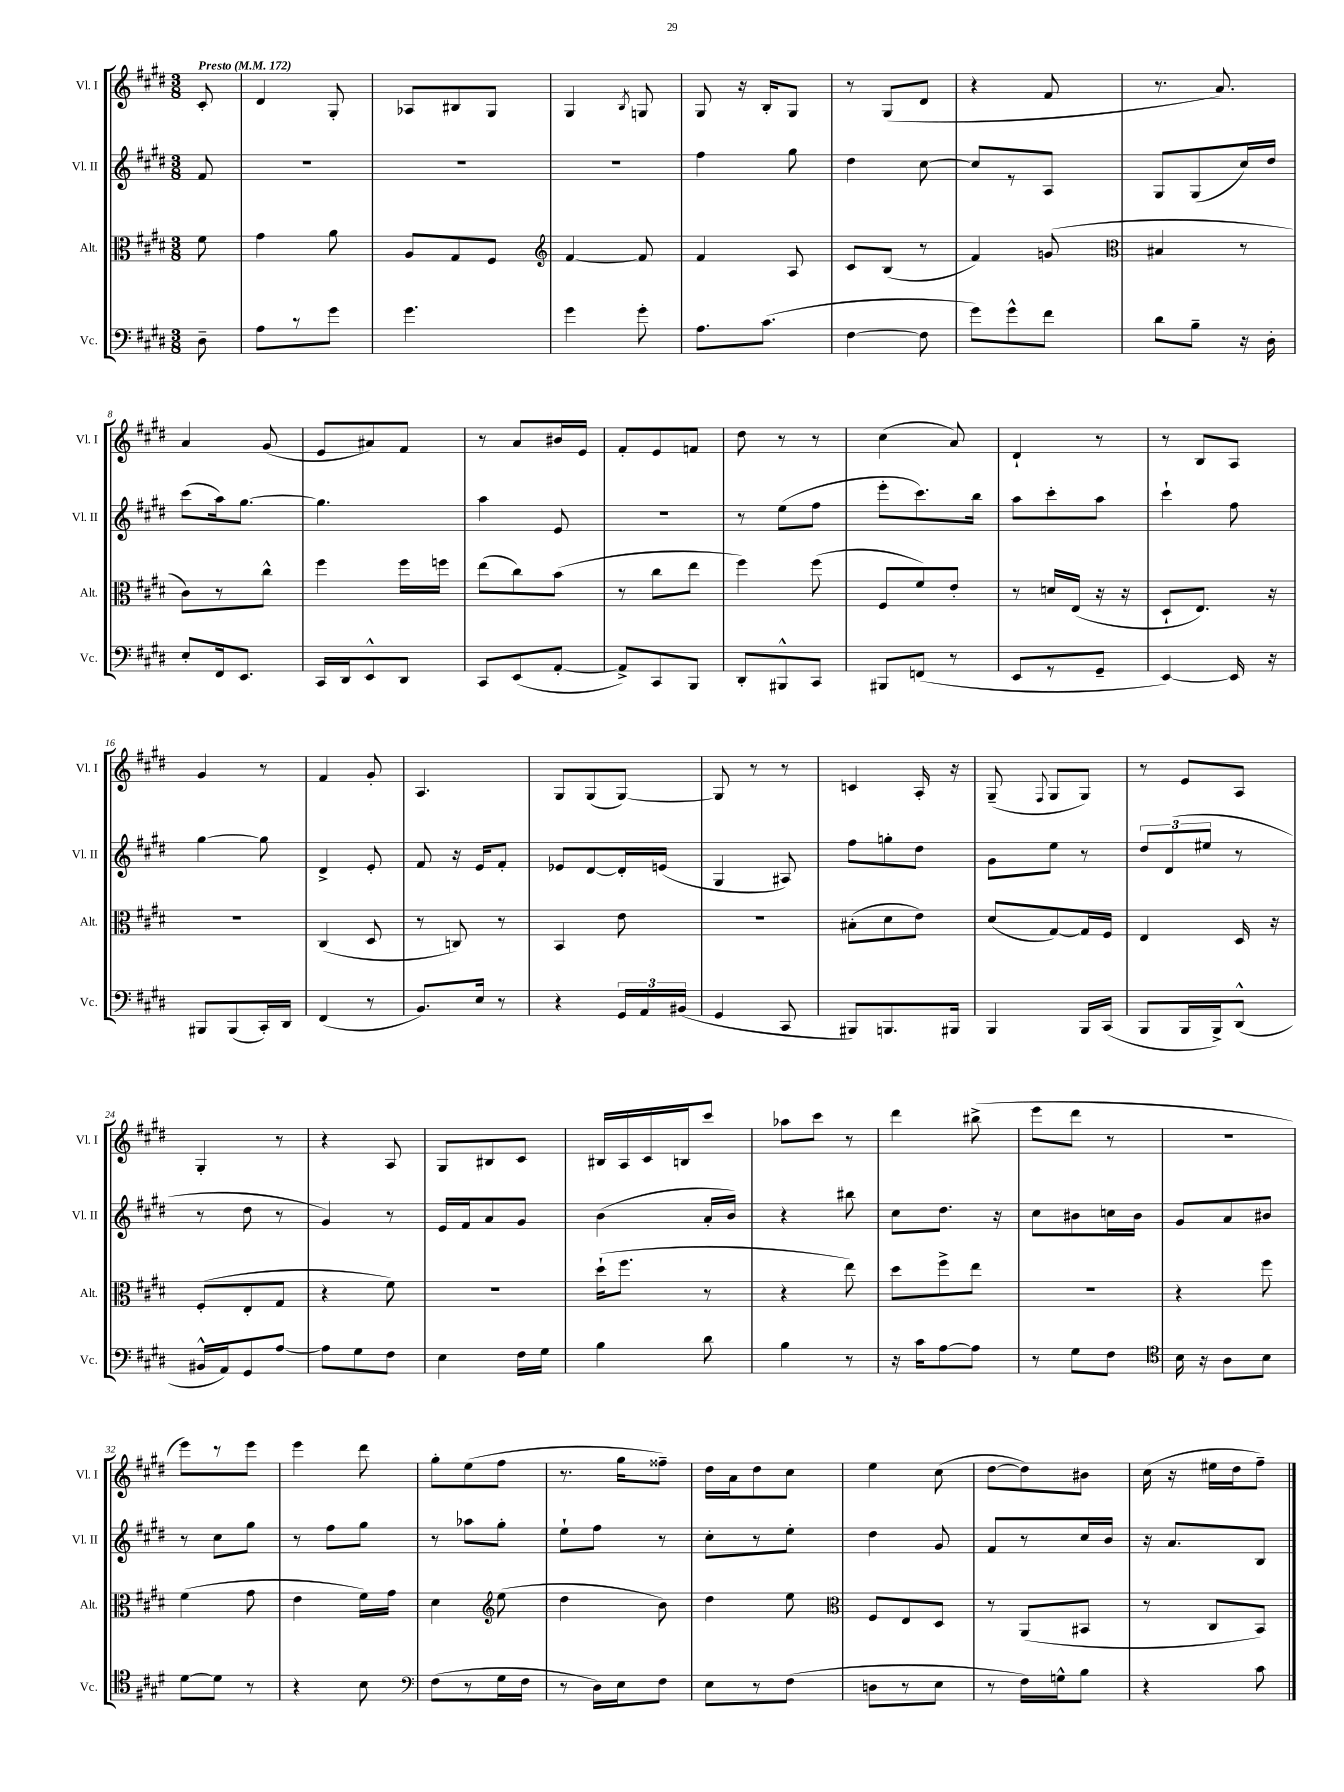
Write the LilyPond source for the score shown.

<<
\new StaffGroup <<
\new Staff = "s0" \with { instrumentName = "Vl. I" shortInstrumentName = "Vl. I" } {
    \clef treble \key e \major \numericTimeSignature \time 3/8 \partial 8 \tempo "Presto" 4 = 172
    \autoBeamOff cis'8-. |
    dis'4 gis8-. |
    aes8[ bis8 gis8] |
    gis4 \acciaccatura { b8 } g8 |
    gis8 r16 b16[-. gis8] |
    r8 gis8[( dis'8] |
    r4 fis'8 |
    r8. a'8.) |
    a'4 gis'8( |
    e'8[ ais'8) fis'8] |
    r8 a'8[ bis'16 e'16] |
    fis'8[-. e'8 f'8] |
    dis''8 r8 r8 |
    cis''4( a'8) |
    dis'4-! r8 |
    r8 b8[ a8] |
    gis'4 r8 |
    fis'4 gis'8-. |
    a4. |
    gis8[ gis8( gis8]~) |
    gis8 r8 r8 |
    c'4 a16-. r16 |
    gis8--( \appoggiatura { fis8 } gis8[ gis8]) |
    r8 e'8[ a8] |
    gis4-. r8 |
    r4 a8 |
    gis8[ bis8 cis'8] |
    bis16[ a16 cis'16 b16 cis'''8] |
    aes''8[ cis'''8] r8 |
    dis'''4 bis''8->( |
    e'''8[ dis'''8] r8 |
    R4. |
    e'''8[) r8 e'''8] |
    e'''4 dis'''8 |
    gis''8[-. e''8( fis''8] |
    r8. gis''16[ fisis''8]--) |
    dis''16[ a'16 dis''8 cis''8] |
    e''4 cis''8( |
    dis''8[~ dis''8) bis'8] |
    cis''16( r16 eis''16[ dis''16 fis''8]--) \bar "|." |
}
\new Staff = "s1" \with { instrumentName = "Vl. II" shortInstrumentName = "Vl. II" } {
    \clef treble \key e \major \numericTimeSignature \time 3/8 \partial 8
    \autoBeamOff fis'8 |
    R4. |
    R4. |
    R4. |
    fis''4 gis''8 |
    dis''4 cis''8~ |
    cis''8[ r8 a8] |
    gis8[ gis8( cis''16) dis''16] |
    cis'''8[( a''16) gis''8.]~ |
    gis''4. |
    a''4 e'8 |
    R4. |
    r8 e''8[( fis''8] |
    e'''8[-. cis'''8.) b''16] |
    a''8[ cis'''8-. a''8] |
    cis'''4-! fis''8 |
    gis''4~ gis''8 |
    dis'4-> e'8-. |
    fis'8 r16 e'16[ fis'8]-. |
    ees'8[ dis'8~ dis'16-. e'16]( |
    gis4 ais8) |
    fis''8[ g''8-. dis''8] |
    gis'8[ e''8] r8 |
    \tuplet 3/2 { dis''8[ dis'8( eis''8] } r8 |
    r8 dis''8 r8 |
    gis'4) r8 |
    e'16[ fis'16 a'8 gis'8] |
    b'4( a'16[-. b'16]) |
    r4 bis''8 |
    cis''8[ dis''8.] r16 |
    cis''8[ bis'8 c''16 bis'16] |
    gis'8[ a'8 bis'8] |
    r8 cis''8[ gis''8] |
    r8 fis''8[ gis''8] |
    r8 aes''8[ gis''8]-. |
    e''8[-! fis''8] r8 |
    cis''8[-. r8 e''8]-. |
    dis''4 gis'8 |
    fis'8[ r8 cis''16 b'16] |
    r16 a'8.[ b8] \bar "|." |
}
\new Staff = "s2" \with { instrumentName = "Alt." shortInstrumentName = "Alt." } {
    \clef alto \key e \major \numericTimeSignature \time 3/8 \partial 8
    \autoBeamOff fis'8 |
    gis'4 a'8 |
    a8[ gis8 fis8] |
    \clef treble fis'4~ fis'8 |
    fis'4 a8 |
    cis'8[ b8]( r8 |
    fis'4) g'8( |
    \clef alto bis4 r8 |
    cis'8[) r8 cis''8]-^ |
    fis''4 fis''16[ f''16] |
    e''8[( cis''8) b'8]( |
    r8 cis''8[ e''8] |
    fis''4) fis''8( |
    fis8[ fis'8) e'8]-. |
    r8 d'16[ e16]( r16 r16 |
    dis8[-! e8.]) r16 |
    R4. |
    cis4( dis8 |
    r8 c8) r8 |
    b,4 e'8 |
    R4. |
    bis8[-.( dis'8 e'8]) |
    dis'8[( gis8~) gis16 fis16] |
    e4 dis16 r16 |
    fis8[-.( e8-. gis8] |
    r4 fis'8) |
    R4. |
    dis''16[-!( fis''8.] r8 |
    r4 e''8) |
    dis''8[ fis''8-> e''8] |
    R4. |
    r4 fis''8 |
    fis'4( gis'8 |
    e'4 fis'16[) gis'16] |
    dis'4 \clef treble e''8( |
    dis''4 b'8) |
    dis''4 e''8 |
    \clef alto fis8[ e8 dis8] |
    r8 a,8[( bis,8] |
    r8 cis8[ b,8]) \bar "|." |
}
\new Staff = "s3" \with { instrumentName = "Vc." shortInstrumentName = "Vc." } {
    \clef bass \key e \major \numericTimeSignature \time 3/8 \partial 8
    \autoBeamOff dis8-- |
    a8[ r8 gis'8] |
    gis'4. |
    gis'4 gis'8-. |
    a8.[ cis'8.]( |
    fis4~ fis8 |
    gis'8[) gis'8-^ fis'8] |
    dis'8[ b8]-- r16 dis16-. |
    e8[-. fis,16 e,8.] |
    cis,16[ dis,16 e,8-^ dis,8] |
    cis,8[ e,8( a,8]~-. |
    a,8[->) cis,8 b,,8] |
    dis,8[-. bis,,8-^ cis,8] |
    bis,,8[ f,8]( r8 |
    e,8[ r8 gis,8]-- |
    e,4~) e,16 r16 |
    bis,,8[ bis,,8( cis,16-.) dis,16] |
    fis,4( r8 |
    b,8.[) e16] r8 |
    r4 \tuplet 3/2 { gis,16[ a,16 bis,16]( } |
    gis,4 cis,8 |
    bis,,8[) b,,8. bis,,16] |
    b,,4 b,,16[ cis,16]( |
    b,,8[ b,,16 b,,16->) dis,8]-^( |
    bis,16[-^ a,16) gis,8 a8]~ |
    a8[ gis8 fis8] |
    e4 fis16[ gis16] |
    b4 dis'8 |
    b4 r8 |
    r16 cis'16[ a8~ a8] |
    r8 gis8[ fis8] |
    \clef tenor b16 r16 a8[ b8] |
    dis'8[~ dis'8] r8 |
    r4 b8 |
    \clef bass fis8[( r8 gis16 fis16] |
    r8 dis16[) e16 fis8] |
    e8[ r8 fis8]( |
    d8[ r8 e8] |
    r8 fis16[) g16-^ b8] |
    r4 cis'8 \bar "|." |
}
>>
>>
